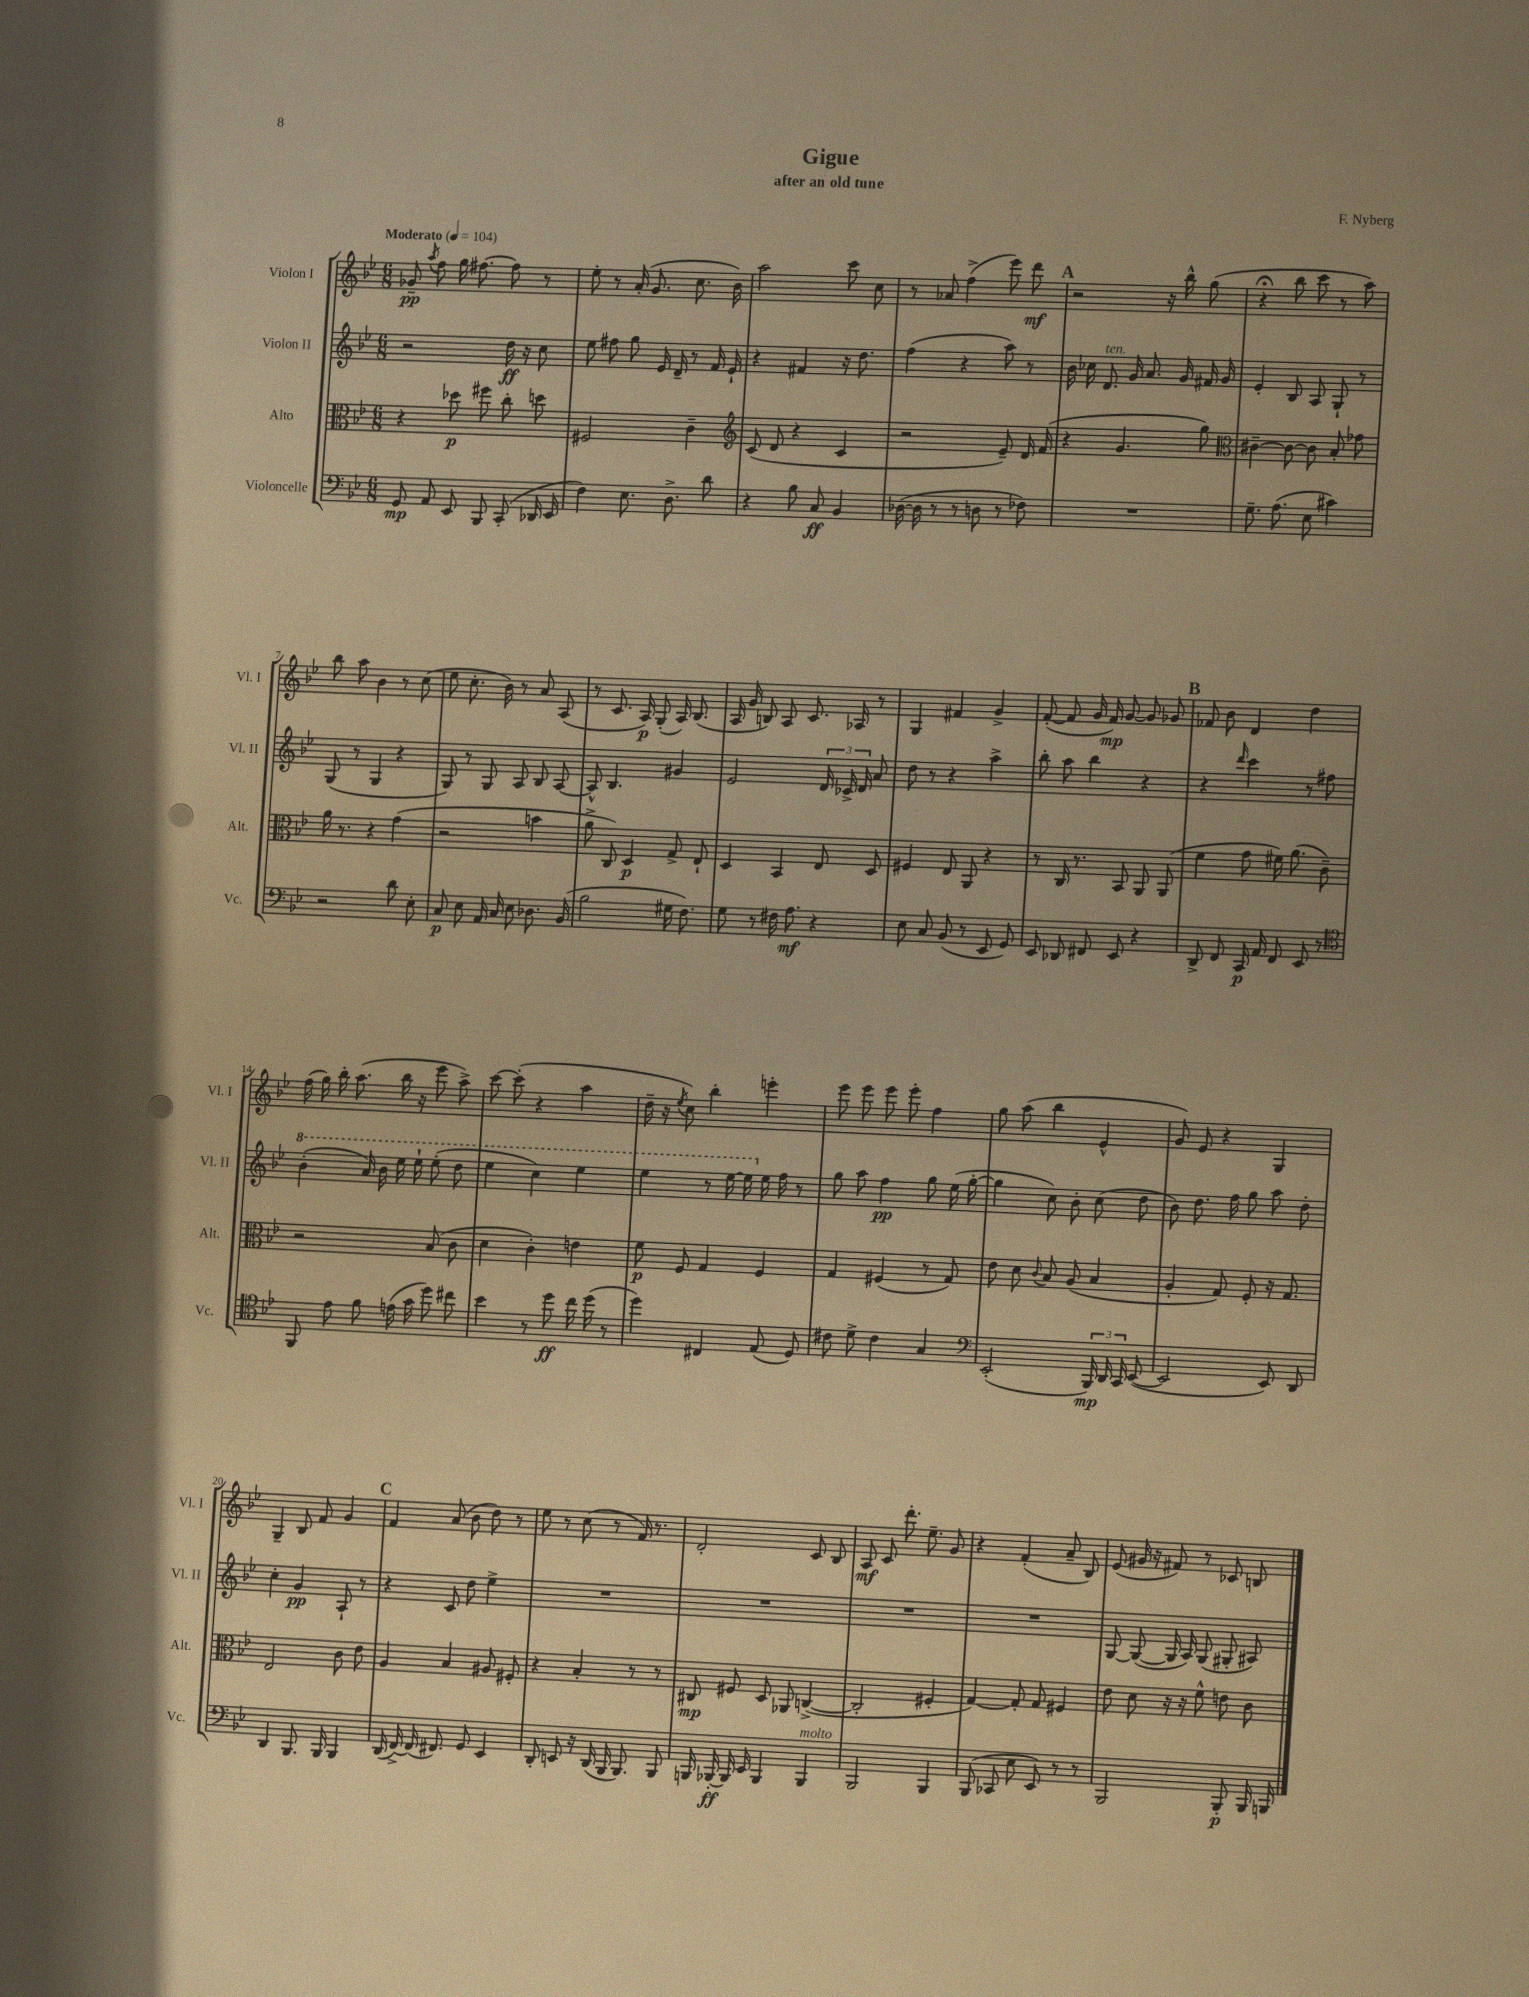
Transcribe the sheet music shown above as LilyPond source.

\header { title = "Gigue" composer = "F. Nyberg" subtitle = "after an old tune" }
<<
\new StaffGroup <<
\new Staff = "s0" \with { instrumentName = "Violon I" shortInstrumentName = "Vl. I" } {
    \clef treble \key bes \major \numericTimeSignature \time 6/8 \tempo "Moderato" 4 = 104
    \autoBeamOff ges'8--\pp \acciaccatura { a''8 } f''8 g''16 fis''8.~ fis''8 r8 |
    ees''8-. r8 a'16-.( g'8. c''8. bes'16) |
    a''2 c'''8 c''8 |
    r8 aes'8 f''4->( ees'''8) d'''8\mf |
    \mark \markup { \bold "A" } r2 r16 bes''16-^ g''8( |
    r4\fermata bes''8 c'''8 r8 a''8) |
    bes''8 a''8 bes'4 r8 c''8( |
    ees''8 c''8.-. bes'16) r8 a'8 a8( |
    r8 c'8. a16\p) g8-.( a16) bes8.( |
    a16 g'16 b8) a8 c'8. aes16 r8 |
    g4 fis'4 g'4-> |
    f'8~-.( f'8 g'16 f'16\mp) g'8~ g'8 ges'8 |
    \mark \markup { \bold "B" } fes'8 bes'8 d'4 d''4 |
    f''16( g''16) bes''16-. a''8.( bes''16 r16 ees'''8 a''8->) |
    c'''8~ c'''8-.( r4 a''4 |
    d''16-- r16 \acciaccatura { ees''8 } c''8) bes''4-. e'''4-. |
    ees'''8 ees'''8 ees'''8 ees'''8-. f''4 |
    g''8 a''8( bes''4 ees'4-^ |
    g'8) ees'8 r4 g4 |
    g4-- bes8 f'8 g'4 |
    \mark \markup { \bold "C" } f'4 a'8( bes'8 d''8) r8 |
    ees''8 r8 c''8( r8 f'16) r8. |
    d'2-. c'8 bes8 |
    a8\mf c'8 d'''8.-. ees''8.-- g'8 |
    r4 f'4-.( a'8-- bes8) |
    ees'8( gis'16 r16 fis'8) r8 ces'8 b8 \bar "|." |
}
\new Staff = "s1" \with { instrumentName = "Violon II" shortInstrumentName = "Vl. II" } {
    \clef treble \key bes \major \numericTimeSignature \time 6/8
    \autoBeamOff r2 d''16\ff r16 c''8 |
    ees''8 fis''8 g''8 ees'16 d'16-- r8 f'16 ees'16-! |
    r4 fis'4 r16 d''8. |
    f''4( r4 a''8) r8 |
    \mark \markup { \bold "A" } bes'16 ces''16 d'8.^\markup { \italic "ten." } g'16 a'8. g'16 fis'16 g'16 |
    ees'4-. bes8 a8 g8-! r8 |
    g8( r8 g4 r4 |
    g8) r8 g8 a8 bes8 a8~ |
    a8-^ bes4. gis'4 |
    ees'2 \tuplet 3/2 { d'16 ces'16-> d'16 } a'8 |
    d''8 r8 r4 a''4-> |
    bes''8-. a''8 bes''4 r4 |
    \mark \markup { \bold "B" } r4 \grace { d'''16 } c'''4 r8 fis''8 |
    \ottava #1 bes''4-.( a''16) bes''16 ees'''16 ees'''16-! ees'''8-.( d'''8 |
    ees'''4 c'''4) ees'''4 |
    ees'''4 r8 ees'''16~ ees'''16 \ottava #0 ees''16 f''16 r8 |
    g''8 a''8 f''4\pp g''8 ees''16( g''16~-. |
    g''4 c''8) bes'8-. c''8( d''8 |
    bes'8) d''8. f''16 g''8 a''8 d''8-. |
    c''4-. g'4\pp a8-! r8 |
    \mark \markup { \bold "C" } r4 c'8 d''8 ees''4-> |
    R2. |
    R2. |
    R2. |
    R2. |
    g8~ g8~( g16 a16) g8( gis8-. ais8) \bar "|." |
}
\new Staff = "s2" \with { instrumentName = "Alto" shortInstrumentName = "Alt." } {
    \clef alto \key bes \major \numericTimeSignature \time 6/8
    \autoBeamOff r4 des''8\p fis''8 c''8-. d''8 |
    fis2 c'4-- |
    \clef treble c'8( d'8 r4 c'4 |
    r2 ees'8--) d'16 f'16( |
    \mark \markup { \bold "A" } r4 g'4. g''8) |
    \clef alto cis'4~-- cis'8~ cis'8 bes8-. ges'8 |
    a'16 r8. r4 g'4( |
    r2 b'4 |
    a'8-> c8) d4\p g8-> ees8-! |
    d4 bes,4 ees8 d8 |
    fis4 ees8 a,8 r4 |
    r8 c16 r8. bes,8 a,8 a,8( |
    \mark \markup { \bold "B" } f'4 g'8 fis'16) a'8.( c'8--) |
    r2 bes8( c'8 |
    d'4 c'4-.) e'4 |
    f'8\p f8 g4 f4 |
    g4 fis4( r8 g8) |
    ees'8 d'8 \appoggiatura { c'8 } bes8 a8( bes4 |
    a4-. g8) f8-. r16 g8. |
    ees2 c'8 ees'8 |
    \mark \markup { \bold "C" } a4 bes4 ais8 fis8-. |
    r4 bes4-. r8 r8 |
    cis8\mp fis8 d8 aes,8 c4~->( |
    c2-. fis4-. |
    g4~) g8-. g8 fis4 |
    ees'8 d'8 r16 r16 f'8-^ e'8 c'8 \bar "|." |
}
\new Staff = "s3" \with { instrumentName = "Violoncelle" shortInstrumentName = "Vc." } {
    \clef bass \key bes \major \numericTimeSignature \time 6/8
    \autoBeamOff g,8\mp a,8 ees,8 bes,,8 c,8-.( des,16 ees,16 |
    f4) ees8. d8.-> d'8 |
    r4 bes8 c8\ff bes,4 |
    des16~( des16 r8 r8 d8 r8 fes8) |
    \mark \markup { \bold "A" } R2. |
    g8.-- a8.( ees8 cis'4) |
    r2 d'8 ees8-. |
    c8\p ees8 a,16 c16 ees8 des8. bes,16( |
    bes2 gis16 f8.) |
    g8 r8 fis16 a8.\mf r4 |
    ees8 c8 bes,8( r8 ees,8 g,8) |
    ees,8 des,8 fis,8 ees,8 r4 |
    \mark \markup { \bold "B" } d,8-> f,8 c,16\p a,16 f,8 ees,8 r8 |
    \clef tenor f,8 ees'8 f'8 e'16( g'16 d''8) cis''8 |
    bes'4 r8 d''8\ff c''16 d''16( r8 |
    d''4) cis4 ees8( d8) |
    cis'8 d'8-> cis'4 g4 |
    \clef bass ees,2-.( \tuplet 3/2 { bes,,16\mp) d,16 c,16 } ees,8~( |
    ees,2 ees,8) d,8 |
    d,4 bes,,8. bes,,16 bes,,4 |
    \mark \markup { \bold "C" } d,16( f,16~->) f,16( fis,8.) g,8 ees,4 |
    d,8-. e,8 r16 d,16( bes,,16 bes,,8.) bes,,8 |
    b,,16 bes,,16~-.\ff bes,,16 ees,16 bes,,4 bes,,4^\markup { \italic "molto" } |
    bes,,2 bes,,4 |
    bes,,8( ces,8 ees8 ees,8) r8 r8 |
    bes,,2 bes,,8-.\p bes,,16 b,,16 \bar "|." |
}
>>
>>
